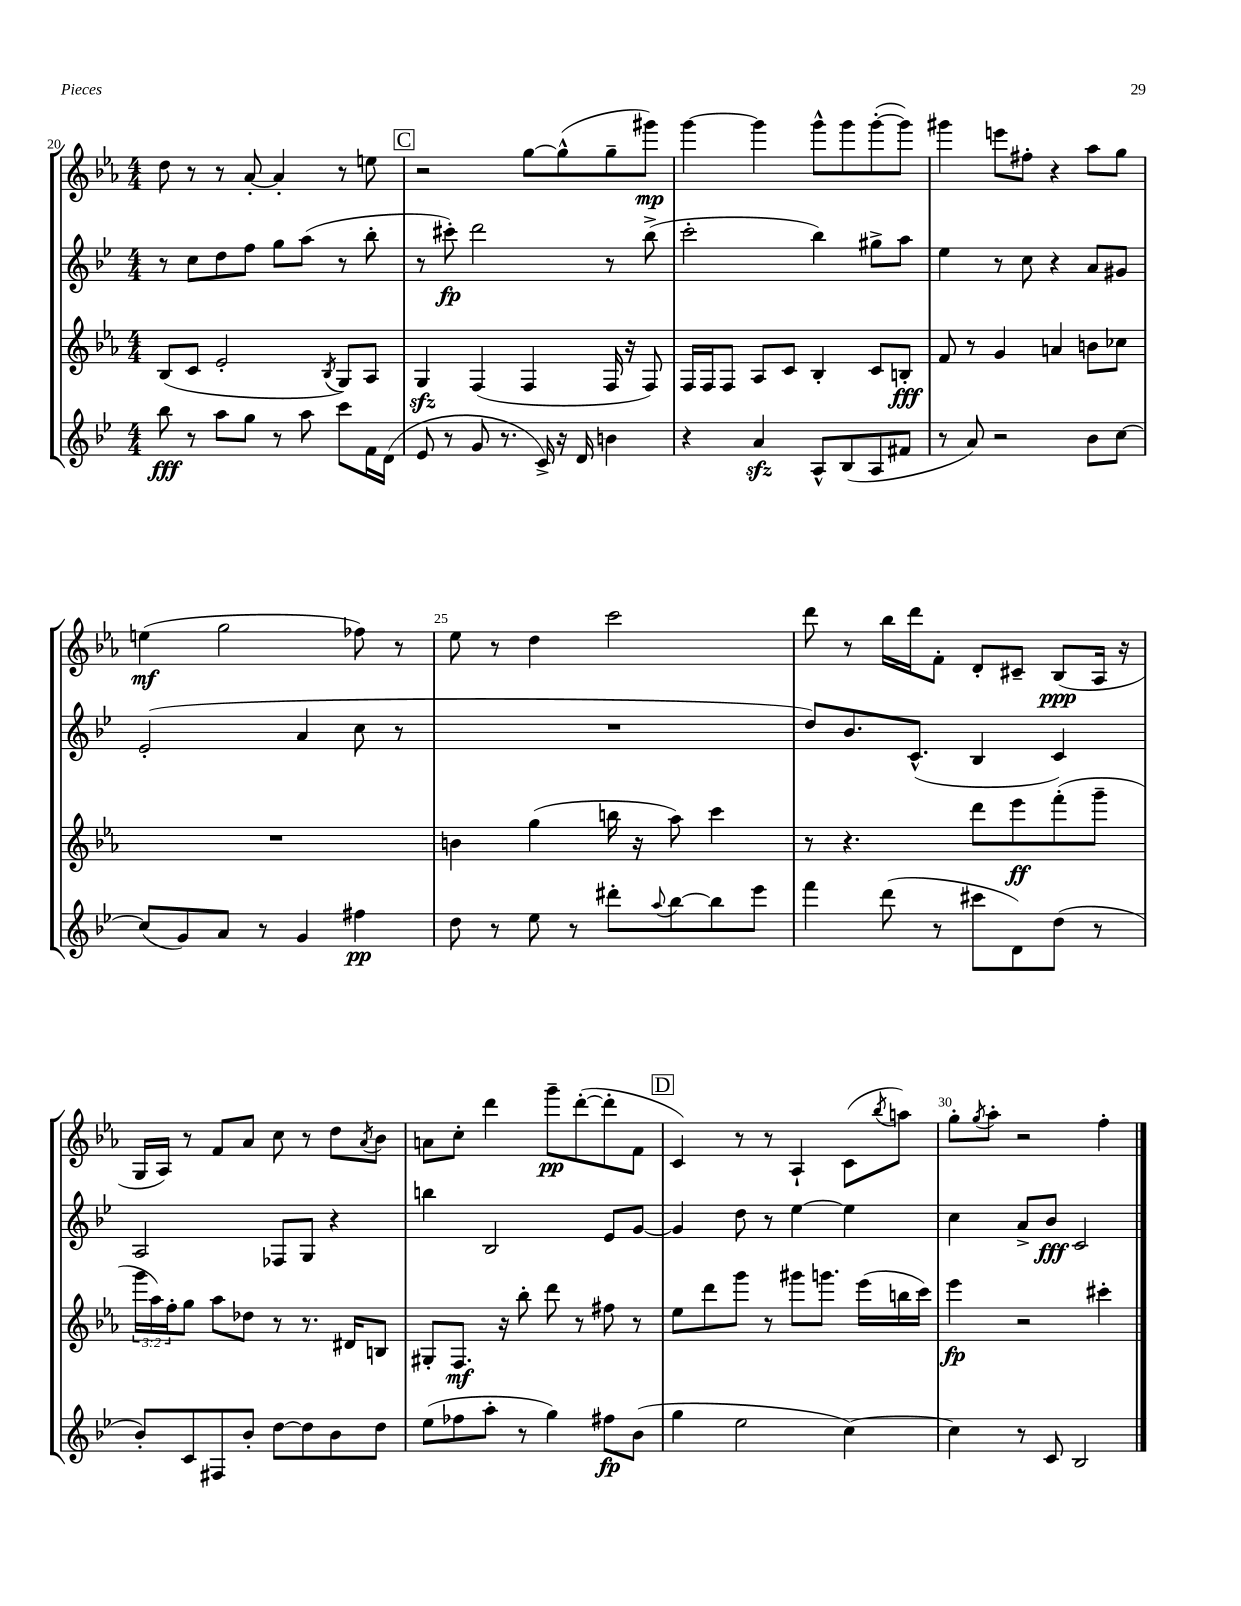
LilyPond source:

<<
\new StaffGroup <<
\new Staff = "s0" {
    \clef treble \key ees \major \numericTimeSignature \time 4/4
    d''8 r8 r8 aes'8~-. aes'4-. r8 e''8 |
    \mark \markup { \box "C" } r2 g''8~ g''8-^( g''8-- gis'''8\mp) |
    g'''4~ g'''4 g'''8-^ g'''8 g'''8~-.( g'''8) |
    gis'''4 e'''8 fis''8-. r4 aes''8 g''8 |
    e''4\mf( g''2 fes''8) r8 |
    ees''8 r8 d''4 c'''2 |
    d'''8 r8 bes''16 d'''16 f'8-. d'8-. cis'8-- bes8\ppp( aes16 r16 |
    g16 aes16) r8 f'8 aes'8 c''8 r8 d''8 \acciaccatura { aes'8 } bes'8 |
    a'8 c''8-. d'''4 g'''8--\pp d'''8~-.( d'''8-. f'8 |
    \mark \markup { \box "D" } c'4) r8 r8 aes4-! c'8( \acciaccatura { bes''8 } a''8) |
    g''8-. \acciaccatura { g''8 } aes''8-. r2 f''4-. \bar "|." |
}
\new Staff = "s1" {
    \clef treble \key bes \major \numericTimeSignature \time 4/4
    r8 c''8 d''8 f''8 g''8 a''8( r8 bes''8-. |
    \mark \markup { \box "C" } r8 cis'''8-.\fp) d'''2 r8 bes''8->( |
    c'''2-. bes''4) gis''8-> a''8 |
    ees''4 r8 c''8 r4 a'8 gis'8 |
    ees'2-.( a'4 c''8 r8 |
    R1 |
    d''8) bes'8. c'8.-^( bes4 c'4) |
    a2 fes8 g8 r4 |
    b''4 bes2 ees'8 g'8~ |
    \mark \markup { \box "D" } g'4 d''8 r8 ees''4~ ees''4 |
    c''4 a'8-> bes'8\fff c'2 \bar "|." |
}
\new Staff = "s2" {
    \clef treble \key ees \major \numericTimeSignature \time 4/4 \override Staff.TupletNumber.text = #tuplet-number::calc-fraction-text
    bes8( c'8 ees'2-. \acciaccatura { bes8 } g8) aes8 |
    \mark \markup { \box "C" } g4\sfz f4( f4 f16 r16 f8) |
    f16 f16 f8 aes8 c'8 bes4-. c'8 b8-.\fff |
    f'8 r8 g'4 a'4 b'8 ces''8 |
    R1 |
    b'4 g''4( b''16 r16 aes''8) c'''4 |
    r8 r4. d'''8 ees'''8\ff f'''8-.( g'''8-- |
    \tuplet 3/2 { g'''16 aes''16) f''16-. } g''8 aes''8 des''8 r8 r8. dis'16 b8 |
    gis8-. f8.\mf r16 bes''8-. d'''8 r8 fis''8 r8 |
    \mark \markup { \box "D" } ees''8 d'''8 g'''8 r8 gis'''8 g'''8. ees'''16( b''16 c'''16) |
    ees'''4\fp r2 cis'''4-. \bar "|." |
}
\new Staff = "s3" {
    \clef treble \key bes \major \numericTimeSignature \time 4/4
    bes''8\fff r8 a''8 g''8 r8 a''8 c'''8 f'16 d'16( |
    \mark \markup { \box "C" } ees'8 r8 g'8 r8. c'16->) r16 d'16 b'4 |
    r4 a'4\sfz a8-^ bes8( a8 fis'8 |
    r8 a'8) r2 bes'8 c''8~ |
    c''8( g'8) a'8 r8 g'4 fis''4\pp |
    d''8 r8 ees''8 r8 dis'''8-. \appoggiatura { a''8 } bes''8~ bes''8 ees'''8 |
    f'''4 d'''8( r8 cis'''8 d'8) d''8( r8 |
    bes'8-.) c'8 fis8 bes'8-. d''8~ d''8 bes'8 d''8 |
    ees''8( fes''8 a''8-. r8 g''4) fis''8\fp bes'8( |
    \mark \markup { \box "D" } g''4 ees''2 c''4~) |
    c''4 r8 c'8 bes2 \bar "|." |
}
>>
>>
\layout { \context { \Score currentBarNumber = #20 \override BarNumber.break-visibility = ##(#f #t #t) barNumberVisibility = #(every-nth-bar-number-visible 5) } }
